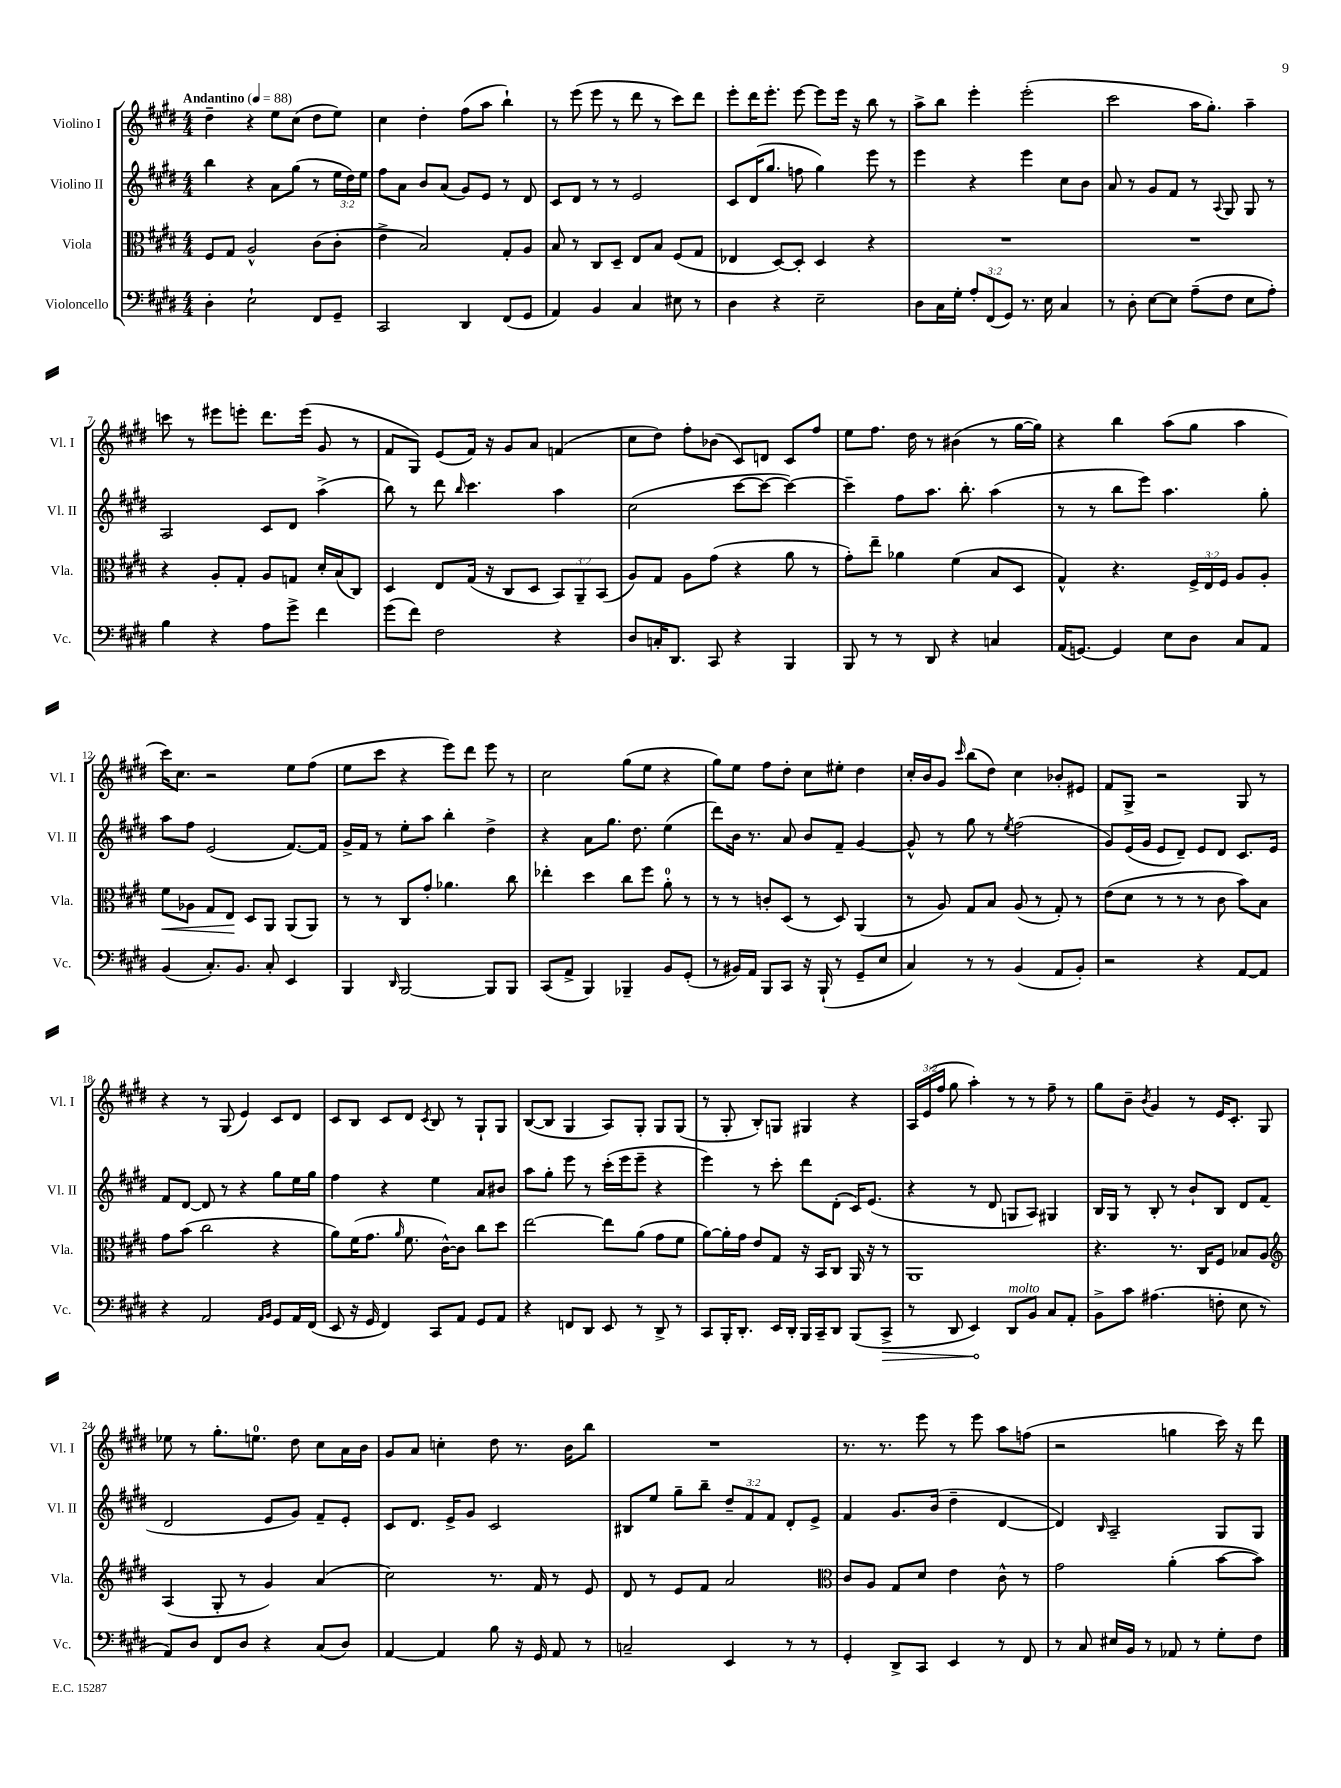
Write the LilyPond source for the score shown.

<<
\new StaffGroup <<
\new Staff = "s0" \with { instrumentName = "Violino I" shortInstrumentName = "Vl. I" } {
    \clef treble \key e \major \numericTimeSignature \time 4/4 \override Staff.TupletNumber.text = #tuplet-number::calc-fraction-text \tempo "Andantino" 4 = 88
    \autoBeamOff dis''4-- r4 e''8[ cis''8]( dis''8[ e''8]) |
    cis''4 dis''4-. fis''8[( a''8] b''4-!) |
    r8 e'''8( e'''8 r8 dis'''8 r8 cis'''8[) dis'''8] |
    e'''8[-. dis'''16 e'''8.]-. e'''8~ e'''8[ e'''16] r16 b''8 r8 |
    a''8[-> b''8] e'''4-. e'''2-.( |
    cis'''2 a''16[ gis''8.]-.) a''4-- |
    c'''8 r8 eis'''8[ e'''8]-. dis'''8.[ e'''16]( gis'8 r8 |
    fis'8[ gis8]) e'8[( fis'16]) r16 gis'8[ a'8] f'4( |
    cis''8[ dis''8]) fis''8[-. bes'8]( cis'8[) d'8] cis'8[ fis''8] |
    e''8[ fis''8.] dis''16 r8 bis'4( r8 gis''16[~ gis''16]) |
    r4 b''4 a''8[( gis''8] a''4 |
    cis'''16[) cis''8.] r2 e''8[ fis''8]( |
    e''8[ cis'''8] r4 e'''8[) dis'''8] e'''8 r8 |
    cis''2 gis''8[( e''8] r4 |
    gis''8[) e''8] fis''8[ dis''8]-. cis''8[ eis''8]-. dis''4 |
    cis''16[-. b'16 gis'8] \grace { cis'''16 } b''8[( dis''8]) cis''4 bes'8[-. eis'8] |
    fis'8[ gis8]-> r2 gis8 r8 |
    r4 r8 gis8( e'4) cis'8[ dis'8] |
    cis'8[ b8] cis'8[ dis'8] \acciaccatura { cis'8 } b8 r8 gis8[-! gis8] |
    b8[~( b8] gis4 a8[) gis8]-. gis8[ gis8]( |
    r8 gis8-. b8[-.) g8] gis4 r4 |
    \tuplet 3/2 { a16[ e'16( fis''16] } gis''8 a''4-.) r8 r8 fis''8-- r8 |
    gis''8[ b'8]-- \acciaccatura { b'8 } gis'4 r8 e'16[ cis'8.]-. gis8 |
    ees''8 r8 gis''8.[-. e''8.]-0 dis''8 cis''8[ a'16 b'16] |
    gis'8[ a'8] c''4-. dis''8 r8. b'16[ b''8] |
    R1 |
    r8. r8. e'''8 r8 e'''8 a''8[ f''8]( |
    r2 g''4 cis'''16) r16 dis'''8 \bar "|." |
}
\new Staff = "s1" \with { instrumentName = "Violino II" shortInstrumentName = "Vl. II" } {
    \clef treble \key e \major \numericTimeSignature \time 4/4 \override Staff.TupletNumber.text = #tuplet-number::calc-fraction-text
    \autoBeamOff b''4 r4 a'8[ gis''8]( r8 \tuplet 3/2 { e''16[ dis''16) e''16] } |
    fis''8[ a'8] b'8[ a'8]( gis'8[) e'8] r8 dis'8 |
    cis'8[ dis'8] r8 r8 e'2 |
    cis'8[ dis'16( gis''8.] f''8 gis''4) e'''8 r8 |
    e'''4 r4 e'''4 cis''8[ b'8] |
    a'8 r8 gis'8[ fis'8] r8 \appoggiatura { a8 } gis8 gis8 r8 |
    a2 cis'8[ dis'8] a''4->( |
    b''8) r8 dis'''8 \grace { b''16 } cis'''4. a''4 |
    cis''2( cis'''8[~ cis'''8]~ cis'''4~) |
    cis'''4-- fis''8[ a''8.] b''8.-. a''4( |
    r8 r8 b''8[ e'''8]) a''4. gis''8-. |
    a''8[ fis''8] e'2( fis'8.[~) fis'16] |
    gis'16[-> fis'16] r8 e''8[-. a''8] b''4-. dis''4-> |
    r4 a'8[ gis''8.] dis''8. e''4( |
    dis'''8[) b'16] r8. a'8 b'8[ fis'8]-- gis'4~ |
    gis'8-^ r8 gis''8 r8 \acciaccatura { e''8 } fis''2( |
    gis'8[) e'16( gis'16] e'8[ dis'8]--) e'8[ dis'8] cis'8.[ e'16] |
    fis'8[ dis'8]~ dis'8 r8 r4 gis''8[ e''16 gis''16] |
    fis''4 r4 e''4 a'8[ bis'8] |
    a''8[ gis''8]-. e'''8 r8 cis'''16[-.( e'''16 e'''8]-- r4 |
    e'''4) r8 cis'''8-. dis'''8[ dis'8]-.( cis'16[) e'8.]( |
    r4 r8 dis'8 g8[ a8]) gis4 |
    b16[ gis16] r8 b8-. r8 b'8[-! b8] dis'8[ fis'8]( |
    dis'2 e'8[ gis'8]) fis'8[-- e'8]-. |
    cis'8[ dis'8.] e'16[-> gis'8] cis'2 |
    bis8[ e''8] gis''8[-- b''8]-- \tuplet 3/2 { dis''8[-- fis'8 fis'8] } dis'8[-. e'8]-> |
    fis'4 gis'8.[ b'16]( dis''4-- dis'4~ |
    dis'4) \grace { b16 } a2-- gis8[ gis8] \bar "|." |
}
\new Staff = "s2" \with { instrumentName = "Viola" shortInstrumentName = "Vla." } {
    \clef alto \key e \major \numericTimeSignature \time 4/4 \override Staff.TupletNumber.text = #tuplet-number::calc-fraction-text
    \autoBeamOff fis8[ gis8] a2-^ cis'8[( cis'8]-. |
    e'4-> b2) gis8[-. a8] |
    b8 r8 cis8[ dis8]-- e8[ b8] fis8[( gis8] |
    ees4 dis8[~) dis8]-. dis4 r4 |
    R1 |
    R1 |
    r4 a8[-. gis8]-. a8[ g8] dis'16[-. b16( cis8]) |
    dis4 e8[ gis16]( r16 cis8[ dis8] \tuplet 3/2 { b,8[) a,8-- b,8]( } |
    a8[) gis8] a8[ gis'8]( r4 a'8 r8 |
    gis'8[-.) e''8]-- aes'4 fis'4( b8[ dis8] |
    gis4-^) r4. \tuplet 3/2 { fis16[-> e16 fis16] } a8[ a8]-. |
    fis'8[\< aes8] gis8[ e8]\! dis8[ a,8] a,8[( a,8]) |
    r8 r8 cis8[ gis'8]-. aes'4. cis''8 |
    ees''4-. dis''4 cis''8[ fis''8] a'8-0-. r8 |
    r8 r8 c'8[-. dis8]( r8 dis8) a,4( |
    r8 a8) gis8[ b8] a8( r8 gis8-.) r8 |
    e'8[( dis'8] r8 r8 r8 cis'8 b'8[) b8] |
    gis'8[ b'8]( cis''2 r4 |
    a'8[) fis'16( gis'8.] \grace { a'16 } fis'8. cis'16[~-^) cis'8] cis''8[ dis''8] |
    e''2~ e''8[ a'8]( gis'8[ fis'8] |
    a'8[~) a'16-. gis'16] e'8[ gis8] r16 b,16[ cis8] a,16 r16 r8 |
    a,1 |
    r4. r8. cis16[ fis8] bes8[ a8] |
    \clef treble a4( gis8-. r8 gis'4) a'4( |
    cis''2) r8. fis'16 r8 e'8 |
    dis'8 r8 e'8[ fis'8] a'2 |
    \clef alto cis'8[ a8] gis8[ dis'8] e'4 cis'8-^ r8 |
    gis'2 a'4-.( b'8[~ b'8]) \bar "|." |
}
\new Staff = "s3" \with { instrumentName = "Violoncello" shortInstrumentName = "Vc." } {
    \clef bass \key e \major \numericTimeSignature \time 4/4 \override Staff.TupletNumber.text = #tuplet-number::calc-fraction-text
    \autoBeamOff dis4-. e2-! fis,8[ gis,8]-- |
    cis,2 dis,4 fis,8[( gis,8] |
    a,4) b,4 cis4 eis8 r8 |
    dis4 r4 e2-- |
    dis8[ cis16 gis16]-. \tuplet 3/2 { a8[-. fis,8( gis,8]) } r8. e16 cis4 |
    r8 dis8-. e8[~ e8] a8[--( fis8] e8[ a8]-.) |
    b4 r4 a8[ gis'8]-> fis'4 |
    gis'8[( fis'8]) fis2 r4 |
    dis8[ c16-. dis,8.] cis,8 r4 b,,4 |
    b,,8 r8 r8 dis,8 r4 c4 |
    a,16[( g,8.]~) g,4 e8[ dis8] cis8[ a,8] |
    b,4( cis8.[-.) b,8.] cis8-. e,4 |
    b,,4 \grace { dis,16 } b,,2~ b,,8[ b,,8] |
    cis,8[( a,8]-> b,,4) bes,,4-- b,8[ gis,8]-.( |
    r8 bis,16[) a,16] b,,8[ cis,8] r16 b,,16-!( r8 gis,8[-- e8] |
    cis4) r8 r8 b,4( a,8[ b,8]-.) |
    r2 r4 a,8[~ a,8] |
    r4 a,2 \grace { a,16[ b,16] } gis,8[ a,16 fis,16]( |
    e,8 r16 gis,16 fis,4) cis,8[ a,8] gis,8[ a,8] |
    r4 f,8[ dis,8] e,8 r8 dis,8-> r8 |
    cis,8[ b,,16-. dis,8.]-. e,16[ dis,16]-. b,,16[ cis,16-- dis,8] b,,8[( \once \override Hairpin.circled-tip = ##t cis,8]->\> |
    r8 dis,8 e,4\!) dis,8[^\markup { \italic "molto" } b,8] cis8[ a,8]-. |
    b,8[-> cis'8] ais4.( f8-. e8 r8 |
    a,8[) dis8] fis,8[ dis8] r4 cis8[( dis8]) |
    a,4~ a,4 b8 r16 gis,16 a,8 r8 |
    c2-- e,4 r8 r8 |
    gis,4-. dis,8[-> cis,8] e,4 r8 fis,8 |
    r8 cis8 eis16[ b,16] r8 aes,8 r8 gis8[-. fis8] \bar "|." |
}
>>
>>
